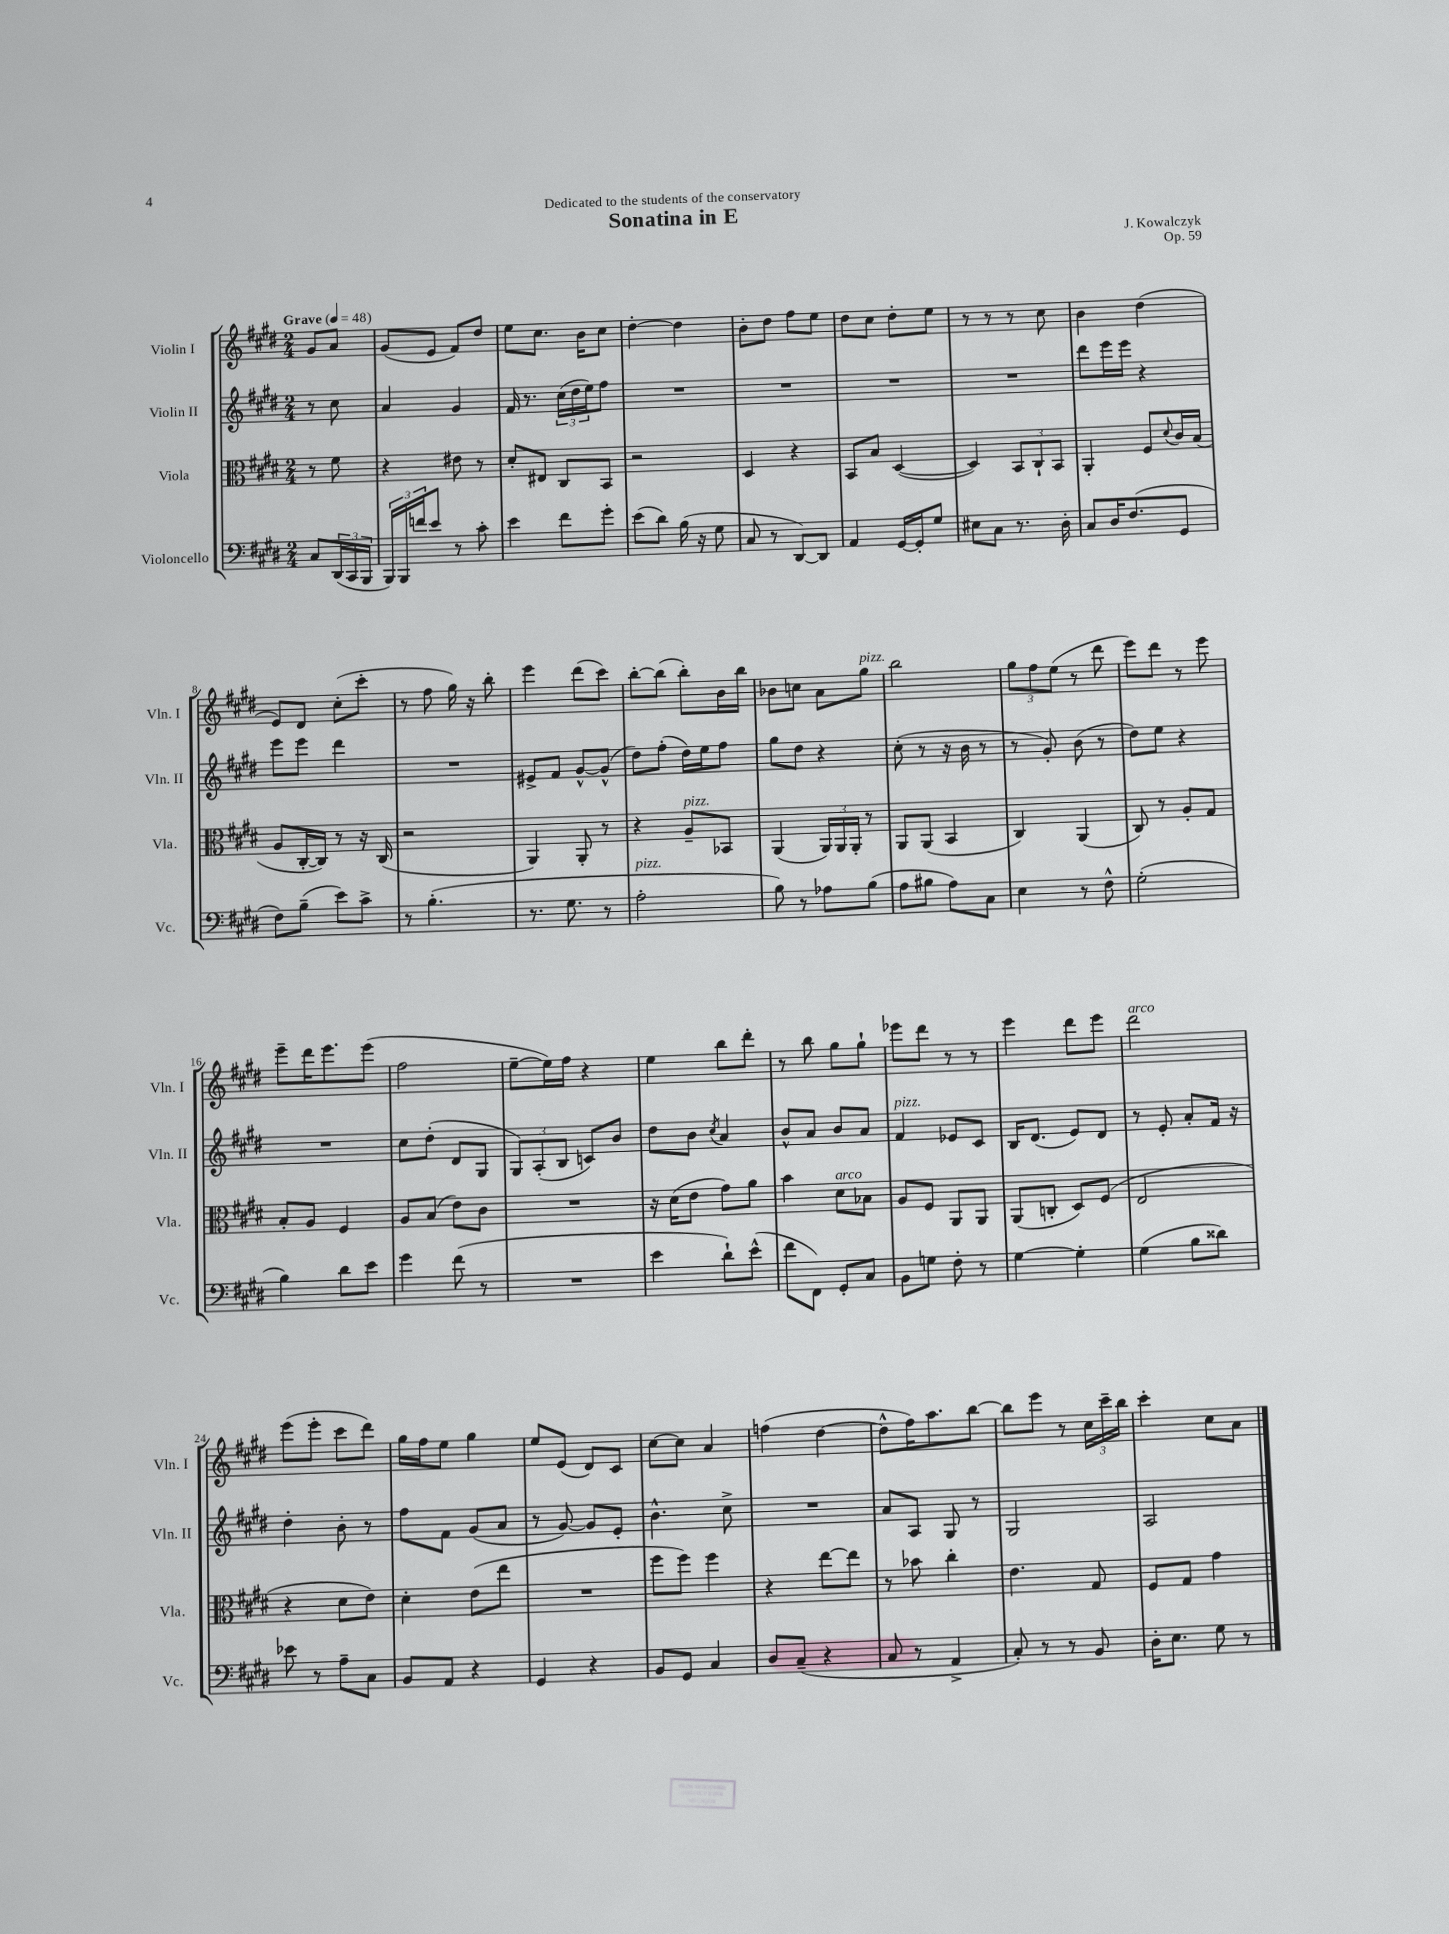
\header { title = "Sonatina in E" composer = "J. Kowalczyk" dedication = "Dedicated to the students of the conservatory" opus = "Op. 59" }
<<
\new StaffGroup <<
\new Staff = "s0" \with { instrumentName = "Violin I" shortInstrumentName = "Vln. I" } {
    \clef treble \key e \major \numericTimeSignature \time 2/4 \partial 4 \tempo "Grave" 4 = 48
    gis'8 a'8 |
    gis'8( e'8 fis'8) dis''8 |
    e''8 cis''8. b'16 cis''8 |
    dis''4~-. dis''4 |
    b'8-. dis''8 fis''8 e''8 |
    dis''8 cis''8 dis''8-. e''8 |
    r8 r8 r8 cis''8 |
    b'4 dis''4( |
    e'8) dis'8 cis''8-.( cis'''8-. |
    r8 fis''8 gis''16) r16 b''8-. |
    e'''4 dis'''8( cis'''8) |
    b''8~-. b''8( b''8-.) b'16 b''16 |
    bes'8 c''8 a'8 gis''8^\markup { \italic "pizz." } |
    b''2 |
    \tuplet 3/2 { gis''8 fis''8 e''8( } r8 dis'''8 |
    e'''8) dis'''8 r8 e'''8 |
    e'''8-- dis'''16 e'''8. e'''8( |
    fis''2 |
    e''8~-- e''16) fis''16 r4 |
    e''4 b''8 dis'''8-. |
    r8 b''8 gis''8 gis''8-! |
    ees'''8 dis'''8 r8 r8 |
    e'''4 dis'''8 e'''8 |
    dis'''2^\markup { \italic "arco" } |
    e'''8( e'''8-. cis'''8 dis'''8) |
    gis''16 fis''16 e''8 gis''4 |
    e''8 e'8( dis'8) cis'8 |
    cis''8~ cis''8 a'4 |
    f''4( dis''4~ |
    dis''8-^ fis''16) a''8. b''8~ |
    b''8 e'''8 r8 \tuplet 3/2 { cis''16 cis'''16-- b''16 } |
    cis'''4-. cis''8 a'8 \bar "|." |
}
\new Staff = "s1" \with { instrumentName = "Violin II" shortInstrumentName = "Vln. II" } {
    \clef treble \key e \major \numericTimeSignature \time 2/4 \partial 4
    r8 cis''8 |
    a'4 gis'4 |
    fis'16 r8. \tuplet 3/2 { cis''16( dis''16 e''16) } fis''8 |
    R2 |
    R2 |
    R2 |
    R2 |
    dis'''8 e'''16 e'''16 r4 |
    e'''8 e'''8 dis'''4 |
    R2 |
    eis'8-> fis'8 gis'8~-^ gis'8-^( |
    dis''8) fis''8-.( dis''16) e''16 fis''8 |
    gis''8 dis''8 r4 |
    cis''8-.( r8 r16 b'16 r8 |
    r8 gis'8-.) b'8( r8 |
    dis''8) e''8 r4 |
    R2 |
    cis''8 dis''8-.( dis'8 gis8 |
    \tuplet 3/2 { gis8) a8-.( b8 } c'8) b'8 |
    dis''8 b'8 \acciaccatura { cis''8 } a'4 |
    b'8-^ a'8 b'8 a'8 |
    fis'4^\markup { \italic "pizz." } ees'8 cis'8 |
    b16 dis'8.( e'8) dis'8 |
    r8 e'8-. a'8-. fis'16 r16 |
    dis''4-. b'8-. r8 |
    fis''8 fis'8 gis'8( a'8 |
    r8 gis'8~) gis'8 e'8-. |
    b'4.-^ cis''8-> |
    R2 |
    a'8 a8 gis8 r8 |
    gis2 |
    a2 \bar "|." |
}
\new Staff = "s2" \with { instrumentName = "Viola" shortInstrumentName = "Vla." } {
    \clef alto \key e \major \numericTimeSignature \time 2/4 \partial 4
    r8 fis'8 |
    r4 eis'8 r8 |
    dis'8-. eis8 cis8 b,8 |
    r2 |
    dis4 r4 |
    b,8 b8 dis4~( |
    dis4) \tuplet 3/2 { b,8 cis8-! b,8 } |
    a,4-. fis8 \appoggiatura { dis'8 } cis'16 b16( |
    a8 cis16~-. cis16) r8 r16 cis16( |
    r2 |
    a,4) a,8-. r8 |
    r4 a8--^\markup { \italic "pizz." } bes,8 |
    a,4( \tuplet 3/2 { a,16) a,16 a,16-. } r8 |
    a,8 a,8( b,4 |
    cis4) a,4( |
    cis8) r8 a8-. gis8 |
    b8-. a8 fis4 |
    a8 b8( e'8) cis'8 |
    R2 |
    r16 dis'16( e'8 gis'8) a'8 |
    b'4 dis'8^\markup { \italic "arco" } bes8 |
    a8 fis8 a,8 a,8 |
    a,8( c8-. dis8) fis8( |
    e2 |
    r4 dis'8 e'8) |
    dis'4-. e'8( e''8 |
    R2 |
    fis''8 fis''8) fis''4 |
    r4 e''8~ e''8 |
    r8 bes'8 cis''4-. |
    e'4. gis8 |
    fis8 gis8 gis'4 \bar "|." |
}
\new Staff = "s3" \with { instrumentName = "Violoncello" shortInstrumentName = "Vc." } {
    \clef bass \key e \major \numericTimeSignature \time 2/4 \partial 4
    cis8 \tuplet 3/2 { dis,16( cis,16 b,,16 } |
    \tuplet 3/2 { b,,16) b,,16 f'16 } e'8 r8 cis'8-. |
    e'4 fis'8 gis'8-. |
    e'8( dis'8) b16( r16 gis8 |
    cis8 r8 dis,8~) dis,8 |
    a,4 gis,16~ gis,16-. gis8 |
    eis8 cis8 r8. dis16-. |
    cis8 dis16 fis8.( gis,8 |
    fis8) b8--( e'8) cis'8-> |
    r8 b4.-.( |
    r8. gis8. r8 |
    a2-.^\markup { \italic "pizz." } |
    b8) r8 aes8 b8( |
    a8 bis8 a8) cis8 |
    e4 r8 fis8-^ |
    gis2-.( |
    b4) dis'8 e'8 |
    gis'4 fis'8( r8 |
    R2 |
    e'4 dis'8-!) e'8-^( |
    fis'8 fis,8) gis,8-. cis8 |
    b,8 g8 fis8-. r8 |
    gis4~ gis4-. |
    gis4( b8 disis'8) |
    ees'8 r8 a8-- cis8 |
    b,8 a,8 r4 |
    gis,4 r4 |
    b,8 gis,8 cis4 |
    dis8 cis8--( r4 |
    cis8 r8 a,4-> |
    cis8-.) r8 r8 b,8 |
    dis16-. e8. gis8 r8 \bar "|." |
}
>>
>>
